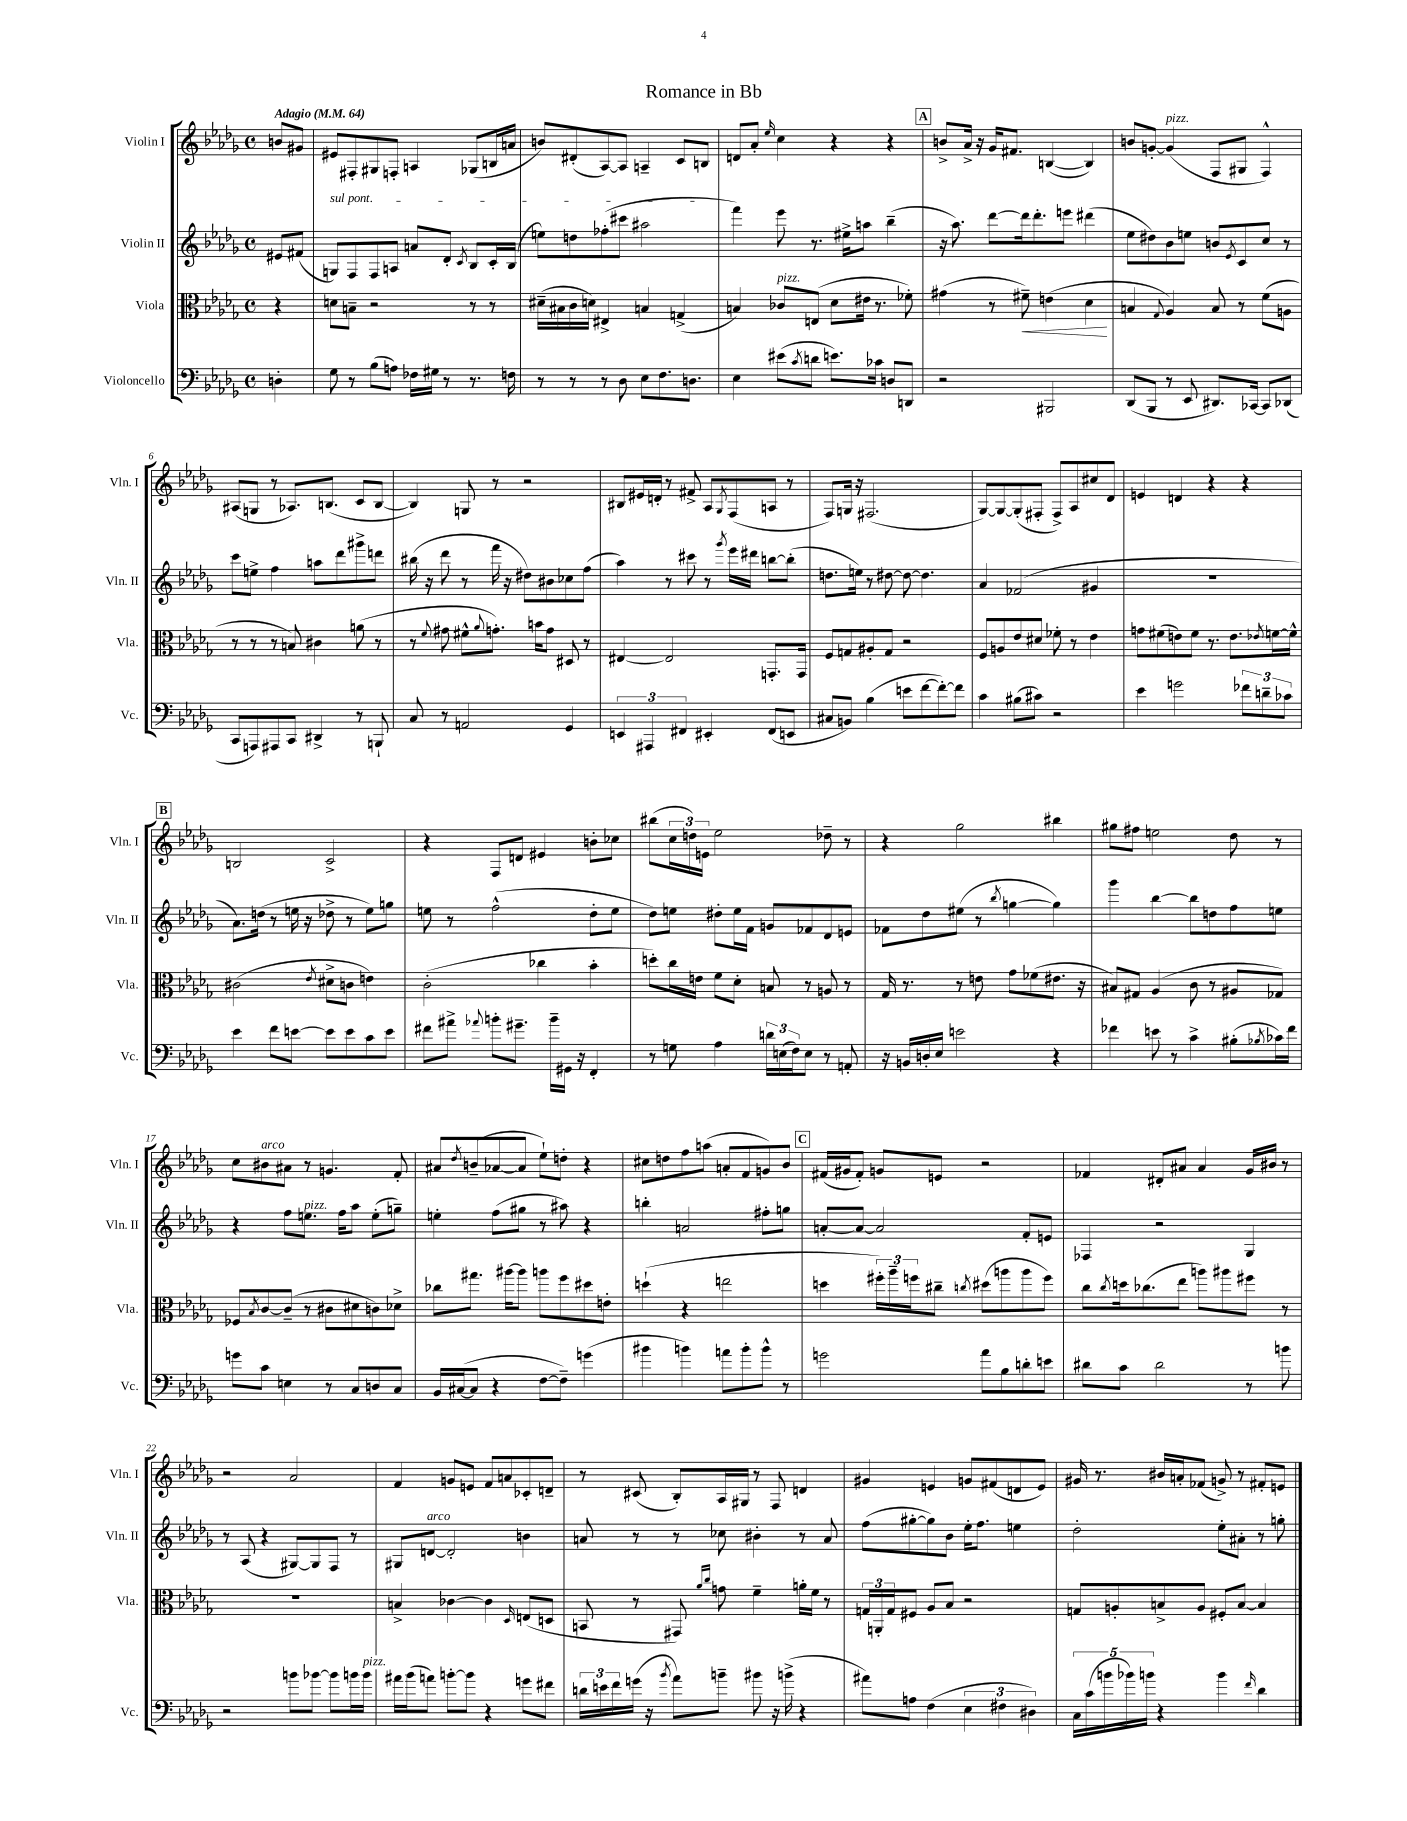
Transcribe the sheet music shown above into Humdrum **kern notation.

**kern	**kern	**dynam	**kern	**kern
*part4	*part3	*part3	*part2	*part1
*staff4	*staff3	*staff3	*staff2	*staff1
*I"Violoncello	*I"Viola	*	*I"Violin II	*I"Violin I
*I'Vc.	*I'Vla.	*	*I'Vln. II	*I'Vln. I
*clefF4	*clefC3	*	*clefG2	*clefG2
*k[b-e-a-d-g-]	*k[b-e-a-d-g-]	*	*k[b-e-a-d-g-]	*k[b-e-a-d-g-]
*M4/4	*M4/4	*	*M4/4	*M4/4
*met(c)	*met(c)	*	*met(c)	*met(c)
*MM64	*MM64	*	*MM64	*MM64
=	=	=	=	=
!	!	!	!	!LO:TX:a:B:t=Adagio
4Dn'\	4r	.	8e#X/L	8bn/L
.	.	.	(8f#X/J	8g#X/J
=1	=1	=1	=1	=1
!	!	!	!LO:TX:a:i:t=sul pont.	!
8G-\	8dn\L	.	8Gn/L)	8e#X/L
8r	8Bn~\J	.	8F/	8F#X'/
(8B-\L	2r	.	8F/	8G#X/
8An\J)	.	.	8An/J	8Fn'/J
16F-X\LL	.	.	8an/L	4An/
16G#X\JJ	.	.	.	.
8r	.	.	8d-'/J	.
.	.	.	8qc/	.
8.r	8r	.	8B-/L	(8G-X/L
.	8r	.	16c'/L	16Bn/L
16Fn\	.	.	(16B-/JJ	16an/JJ
=2	=2	=2	=2	=2
8r	(16d#X~\LL	.	8een\L)	8bn/L)
.	16B#X\	.	.	.
8r	16c\	.	8ddn\	(8d#X'/
.	16dn\JJ)	.	.	.
8r	4E#X^/	.	(8ff-X'\	[8A-/)
8D-\	.	.	8ccc#X\J	8A-/J]
8E-\L	4Bn/	.	2aa#X\	4An~/
8.F\	.	.	.	.
.	(4Gn^/	.	.	8c/L
8.Dn\J	.	.	.	.
.	.	.	.	8Bn/J
=3	=3	=3	=3	=3
4E-\	4Bn/)	.	4fff\)	8dn/L
.	.	.	.	8a-'/J
.	.	.	.	16qqee-/
!	!LO:TX:a:i:t=pizz.	!	!	!
(8e#X\L	8c-X/L	.	8eee-\	4cc\
8qc/	.	.	.	.
8dn\J	(8En/J	.	8.r	.
8.en\L)	8d-\L	.	.	4r
.	.	.	16ee#X^\KL	.
.	16e#X\Jk	.	8aan\J	.
16c-X\Jk	8.r	.	.	.
8Dn/L	.	.	(4bb-~\	4r
8DDn/J	8f-X'\)	.	.	.
!!LO:REH:place=s1:t=A
=4	=4	=4	=4	=4
2r	(4g#X\	.	16r	8bn^/L
.	.	.	8.aa-\)	.
.	.	.	.	16a-^/Jk
.	.	.	.	16r
.	8r	.	[8ddd-\L	16g-/KL
.	.	.	.	8.f#X/J
!	!	!LO:HP:b	!	!
.	8f#X~\)	<	16ddd-\k]	.
.	.	.	8.ddd-'\	.
2BBB#X/	(4en\	.	.	([4Bn/
.	.	.	8eeen\J	.
.	4d-\	.	(4ddd#X\	4B/])
.	.	[	.	.
=5	=5	=5	=5	=5
(8DD-/L	4Bn/	.	8ee-\L	8bn/L
8BBB-/J	.	.	8dd#X\)	[8gn'/J
.	8qqG-/	.	.	.
!	!	!	!	!LO:TX:a:i:t=pizz.
8r	4A-/)	.	8b-\	(4g/]
8EE-/	.	.	8een\J	.
8.DD#X/L)	8B/	.	8bn/L	8F/L
.	.	.	8qe-/	.
.	8r	.	8c/	8G#X/J
[16CC-X/Jk	.	.	.	.
8CC-/L]	(8f\L	.	8cc/J	4F^^/)
(8DD-X/J	8An\J	.	8r	.
!!LO:LB:g=z
=6	=6	=6	=6	=6
8CC/L	8r	.	8ccc\L	(8A#X/L
8AAAn/)	8r	.	8een^\J	8Gn/J
8AAA#X/	8r	.	4ff\	8r
8CC/J	8Bn/)	.	.	8.A-X/L)
4DD#X^/	4c#X\	.	8aan\L	.
.	.	.	.	(8.Bn/J
.	.	.	8ddd-\	.
8r	(8an\	.	8ggg#X^\	8c/L
8BBBn`/	8r	.	8dddn\J	[8B/J
=7	=7	=7	=7	=7
8C/	8r	.	(16bb#X\	4B/])
.	.	.	16r	.
.	8qqf/	.	.	.
8r	8g#X\	.	8ddd-\	.
2AAn/	8f#X^^\L	.	8r	8Gn/
.	8qqa-/	.	.	.
.	8.gn'\J)	.	16fff\	8r
.	.	.	16r	.
.	.	.	8dd#X\L)	2r
.	16bn\KL	.	.	.
.	8g\J	.	8b#X\	.
4GG-/	8D#X/	.	8cc-X\	.
.	8r	.	(8ff\J	.
=8	=8	=8	=8	=8
6EEn/	[4E#X/	.	4aa-\)	8B#X/L
.	.	.	.	16e#X/L
6AAA#X/	.	.	.	.
.	.	.	.	16dn'/JJ
.	2E#/]	.	8r	8r
6FF#X/	.	.	.	.
.	.	.	8ccc#X\	8f#X^/
4EE#X'/	.	.	8r	8A-/L
.	.	.	8qggg-/	8qG-/
.	.	.	16eee-\LL	(8F/
.	.	.	16ddd#X\JJ	.
(8FF#/L	8.GGn'/L	.	[8bbn\L	8An/J
8EEn/J	.	.	(8bb'\J]	8r
.	16GG/Jk	.	.	.
=9	=9	=9	=9	=9
8C#X/L	8F/L	.	8.ddn\L	8F/L)
8BBn/J)	8Gn/	.	.	16Gn/Jk
.	.	.	16een\Jk)	16r
(4B-\	8A#X'/	.	8r	(2.F#X/
.	8G/J	.	[8dd#X\	.
8en\L	2r	.	8dd#\_	.
[8f\	.	.	4.dd#\]	.
8f'\_)	.	.	.	.
8f\J]	.	.	.	.
=10	=10	=10	=10	=10
4c\	8F/L	.	4a-/	[8G-/L)
.	8An/	.	.	8G-/_
(8B#X\L	8e-/	.	(2f-X/	(8G-'/]
8c#X\J)	8d#X/J	.	.	8F#X'/J
2r	8f-X'\	.	.	8F#^/L)
.	8r	.	.	8A-/
.	4e-\	.	4g#X/	8cc#X/
.	.	.	.	8d-/J
=11	=11	=11	=11	=11
4e-\	8gn\L	.	1r	4en/
.	(8f#X\	.	.	.
2gn\	8en\)	.	.	4dn/
.	8f#\J	.	.	.
.	8.r	.	.	4r
.	8.e\L	.	.	.
12f-X\L	.	.	.	4r
12dn~\	.	.	.	.
.	8qe-X/	.	.	.
.	[16fn\L	.	.	.
12c-X\J	.	.	.	.
.	16f^^\JJ]	.	.	.
!!LO:LB:g=z
!!LO:REH:place=s1:t=B
=12	=12	=12	=12	=12
4e-\	(2c#X\	.	8.a-\L)	2Bn/
.	.	.	(16ddn\Jk	.
8f\L	.	.	8r	.
[8en\J	.	.	16een\	.
.	.	.	16r	.
.	8qe-/	.	.	.
8e\L]	8d#X^\L	.	8dd-X^\	2c^/
8e\	8cn\J	.	8r	.
8c\	4en\)	.	8ee\L)	.
8e\J	.	.	8ggn\J	.
=13	=13	=13	=13	=13
8f#X\L	(2c'\	.	8een\	4r
8a#X^\J	.	.	8r	.
8qqa-X/	.	.	.	.
8bn'\L	.	.	(2ff^^\	8F/L
8.g#X~\J	.	.	.	8dn/J
.	4cc-X\	.	.	4e#X/
16b~\LL	.	.	.	.
16GG#X\JJ	.	.	.	.
16r	.	.	.	.
4FF'/	4b-'\	.	8dd-'\L	8bn'\L
.	.	.	8ee\J	8cc-X\J
=14	=14	=14	=14	=14
8r	8ddn'\L)	.	8dd-\L)	(8bb#X\L
8Gn\	16cc\L	.	8een\J	24cc\L
.	.	.	.	24ddn\)
.	16en\JJ	.	.	.
.	.	.	.	24en\JJ
4A-\	8f\L	.	8dd#X'\L	2ee-\
.	8d-'\J	.	16ee\L	.
.	.	.	16f\JJ	.
24dn\LL	8Bn/	.	8gn/L	.
(24En\	.	.	.	.
24F\J)	.	.	.	.
8E\J	8r	.	8f-X/	.
8r	8An/	.	8d-/	8dd-X~\
8AAn'/	8r	.	8en/J	8r
=15	=15	=15	=15	=15
16r	16G-/	.	8f-X\L	4r
16BBn/LL	8.r	.	.	.
16Dn'/	.	.	8dd-\	.
16E-/JJ	.	.	.	.
2en\	8r	.	(8ee#X\J	2gg-\
.	8en\	.	8r	.
.	.	.	8qbb-/	.
.	8g-\L	.	[4ggn\	.
.	(8f-X\	.	.	.
4r	8.e#X\J	.	4gg\])	4bb#X\
.	16r	.	.	.
=16	=16	=16	=16	=16
4f-X\	8B#X/L)	.	4ggg-\	8gg#X\L
.	8G#X/J	.	.	8ff#X\J
8en\	(4A-/	.	[4bb-\	2een\
8r	.	.	.	.
4c^\	8c\	.	8bb-\L]	.
.	8r	.	8ddn\	.
(8B#X'\L	8A#X/L	.	8ff\	8dd-\
8qB-X/	.	.	.	.
16c-X\L)	8G-X/J)	.	8een\J	8r
16f-\JJ	.	.	.	.
!!LO:LB:g=z
=17	=17	=17	=17	=17
8gn\L	8F-X/L	.	4r	8cc\L
.	8qB-/	.	.	.
!	!	!	!	!LO:TX:a:i:t=arco
8c\J	[8c/	.	.	8b#X\
4En\	(8c~/J]	.	8ff\L	8a#X\J
!	!	!	!LO:TX:a:i:t=pizz.	!
.	8r	.	8.een\J	8r
8r	8c#X\L	.	.	4.gn/
.	.	.	16ff\KL	.
8C/L	8d#X\	.	8aa-\J	.
8Dn/	8cn\)	.	(8ee'\L	.
8C/J	8d-X^\J	.	8ggn~\J)	8f'/
=18	=18	=18	=18	=18
16BB-/LL	8cc-X\L	.	4een'\	8a#X/L
([16C#X/J	.	.	.	.
.	.	.	.	8qdd-/
8C#/J]	8.gg#X\J	.	.	(8bn~/
4r	.	.	(8ff\L	[8a-X/
.	[16aa#X\KL	.	.	.
.	8aa#\J]	.	8gg#X\J	8a-/J]
[8F\L	8aan\L	.	8r	8ee-`\L)
8F~\J])	8ff\	.	8aa#X\)	8ddn'\J
(4gn\	8dd#X\	.	4r	4r
.	8en'\J	.	.	.
=19	=19	=19	=19	=19
4b#X\	(4ddn`\	.	4bbn'\	8cc#X\L
.	.	.	.	8ddn\
4bn\)	4r	.	2an/	8ff\
.	.	.	.	(8aan\J
8an\L	2een\	.	.	8an'/L
8b'\	.	.	.	8f/
8b^^\J	.	.	8ff#X'\L	8gn/)
8r	.	.	8ggn\J	8b-/J
!!LO:REH:place=s1:t=C
=20	=20	=20	=20	=20
2gn\	4ddn\	.	[8an'/L	(16f#X/LL
.	.	.	.	16g#X/J
.	.	.	8a/J_	8f#'/J)
.	24ff#X'\LL)	.	2a/]	8gn/L
.	24aa-~\	.	.	.
.	24ffn\J	.	.	.
.	8cc#X~\J	.	.	8en/J
.	8qccn/	.	.	.
8a-\L	(8dd#X\L	.	.	2r
8B-\	8aan\	.	.	.
8dn'\	8aa\	.	8f'/L	.
8en\J	8ff\J)	.	8en/J	.
=21	=21	=21	=21	=21
8d#X\L	8cc\L	.	4F-X/	4f-X/
.	8qcc/	.	.	.
8c\J	16ddn\k	.	.	.
.	(8.cc-X\	.	.	.
2d#\	.	.	2r	8d#X'/L
.	8ee-\J	.	.	8a#X/J
.	8aan\L)	.	.	4a#/
.	8aa#X\	.	.	.
8r	8ff#X\J	.	4G-/	16g-/LL
.	.	.	.	16b#X/JJ
8bn\	8r	.	.	8r
!!LO:LB:g=z
=22	=22	=22	=22	=22
2r	1r	.	8r	2r
.	.	.	(8A-/	.
.	.	.	4r	.
8bn\L	.	.	[8G#X/L)	2a-/
[8b-X\J	.	.	8G#/]	.
8b-\L]	.	.	8F/J	.
16bn\L	.	.	8r	.
!LO:TX:a:i:t=pizz.	!	!	!	!
16b\JJ	.	.	.	.
=23	=23	=23	=23	=23
16a#X\LL	4Bn^/	.	8G#X/L	4f/
(16b-\J	.	.	.	.
!	!	!	!LO:TX:a:i:t=arco	!
8an\J)	.	.	[8dn/J	.
[8bn'\L	[4c-X\	.	2d'/]	8gn/L
8b\J]	.	.	.	8en/J
4r	4c-\]	.	.	8f/L
.	.	.	.	8an/
.	16qqD-/	.	.	.
8gn\L	(8En/L	.	4bn\	8c-X'/
8f#X\J	8Dn/J	.	.	8dn~/J
=24	=24	=24	=24	=24
24dn\LL	8BBn/	.	8an/	8r
24en\	.	.	.	.
24f\	.	.	.	.
(16gn\JJ	8r	.	8r	(8c#X/
16r	.	.	.	.
8qb-/	.	.	.	.
8a-\L)	8GG#X/)	.	8r	8B-'/L)
.	16qqa-/LL	.	.	.
.	16qqcc/JJ	.	.	.
8bn~\J	8gn\	.	8cc-X\	16A-/L
.	.	.	.	16G#X/JJ
8b#X\	4f~\	.	4b#X'\	8r
16r	.	.	.	8F/
(16bn^\	.	.	.	.
4r	16an'\LL	.	8r	4dn/
.	16f\JJ	.	.	.
.	8r	.	8a/	.
=25	=25	=25	=25	=25
8a#X\L)	24Gn/LL	.	(8ff\L	4g#X/
.	24AAn'/	.	.	.
.	24G/J	.	.	.
8An\J	8F#X/J	.	[8gg#X'\	.
(4F\	8A-/L	.	8gg#\])	4en/
.	8B-/J	.	8b-\J	.
6E-\	2r	.	16ee-'\KL	8gn/L
.	.	.	8.ff\J	.
.	.	.	.	(8f#X/
6F#X\	.	.	.	.
.	.	.	4een\	8dn/
6D#X\)	.	.	.	.
.	.	.	.	8e/J)
=26	=26	=26	=26	=26
20C\LL	8Gn/L	.	2dd-'\	16g#X/
(20c\	.	.	.	.
.	.	.	.	8.r
20bn\	.	.	.	.
.	8An'/	.	.	.
20b-X\)	.	.	.	.
20bn\JJ	.	.	.	.
4r	8Bn^/	.	.	16b#X/LL
.	.	.	.	16an'/J
.	8A/J	.	.	(8f-X/J
4b\	8F#X'/L	.	8ee-'\L	8gn^/)
.	[8B/J	.	8a#X'\J	8r
16qqf/	.	.	.	.
4d-\	4B/]	.	8r	8f#X'/L
.	.	.	8ggn'\	8en/J
==	==	==	==	==
*-	*-	*-	*-	*-
